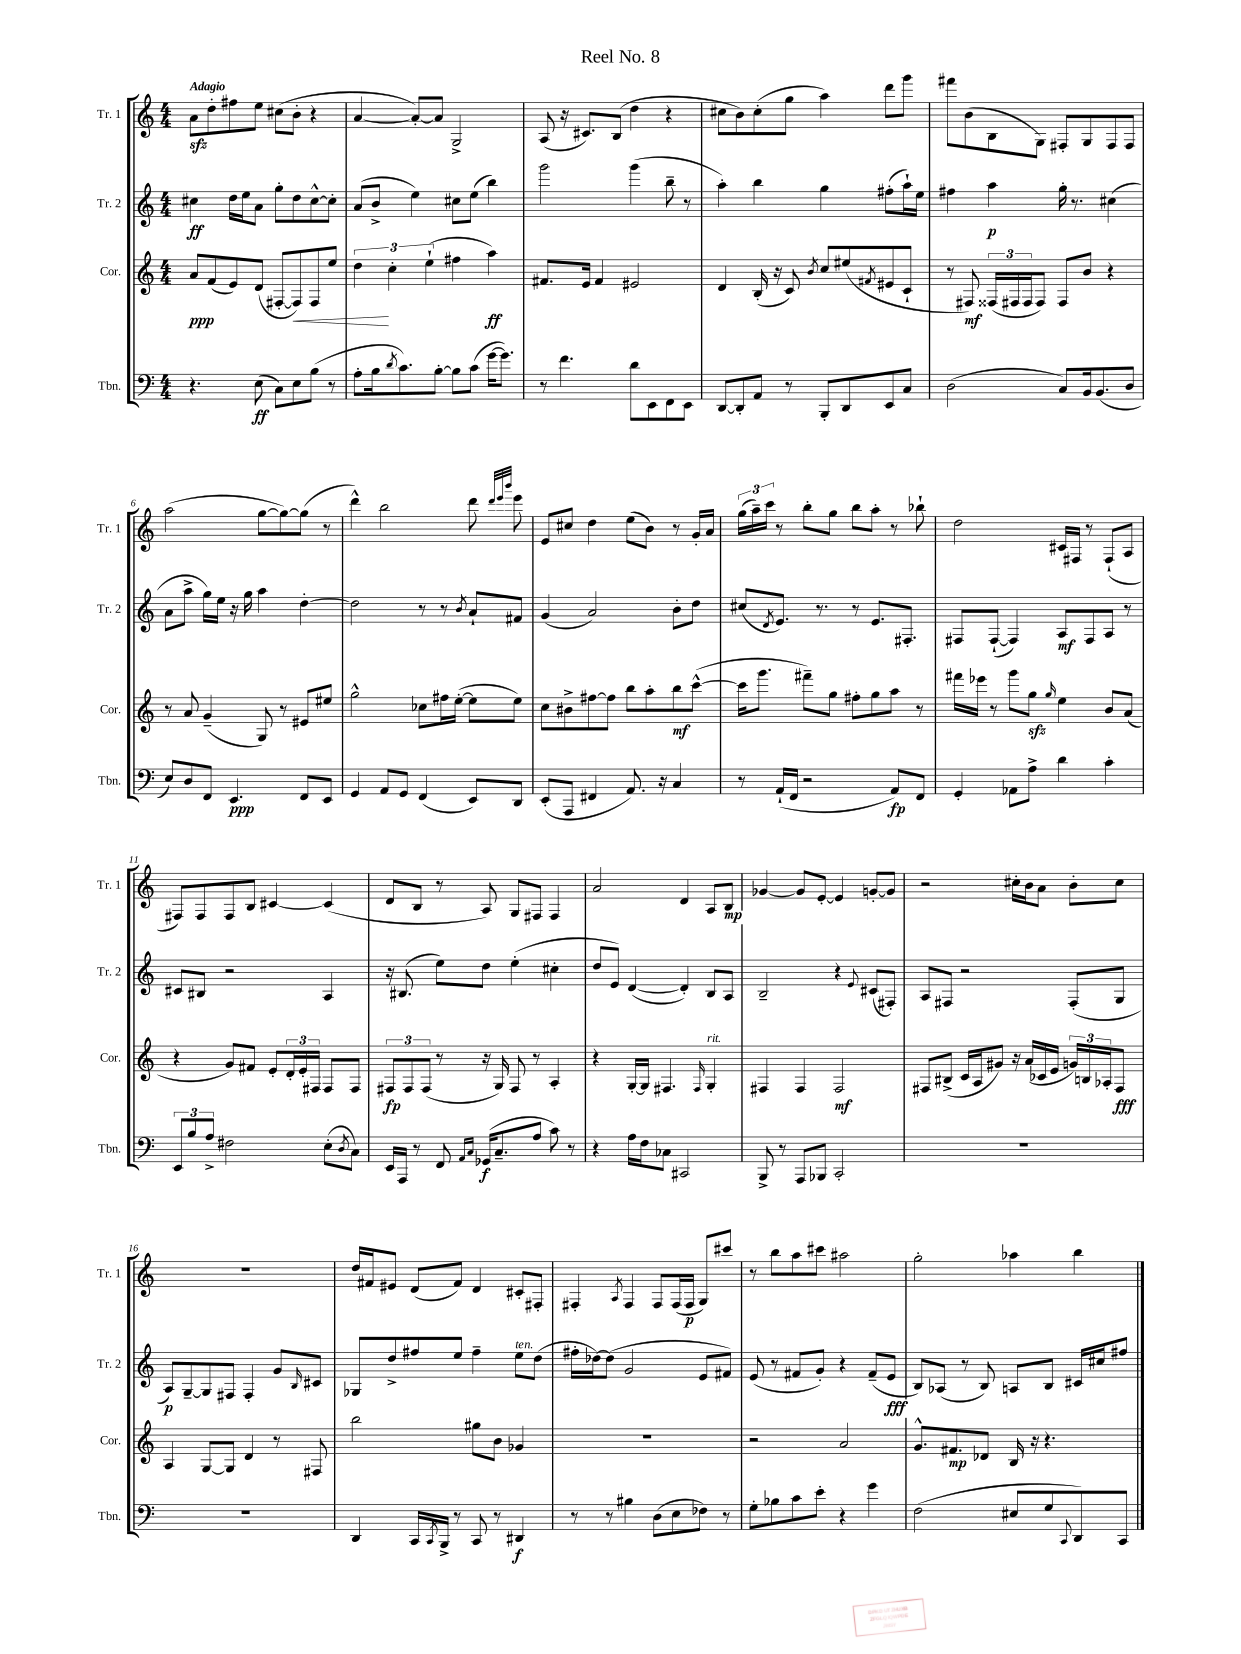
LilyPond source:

\header { title = "Reel No. 8" }
<<
\new StaffGroup <<
\new Staff = "s0" \with { instrumentName = "Tr. 1" shortInstrumentName = "Tr. 1" } {
    \clef treble \key c \major \numericTimeSignature \time 4/4 \tempo "Adagio"
    a'8\sfz d''8-. fis''8 e''8 cis''8( b'8-. r4 |
    a'4~ a'8~-.) a'8 g2-> |
    a8( r16 cis'8.) b8( d''4 r4 |
    cis''8 b'8) cis''8-.( g''8 a''4) d'''8 g'''8 |
    fis'''8 b'8( b8 g8) fis8-. g8 fis8 fis8 |
    a''2( g''8~ g''8~) g''8( r8 |
    d'''4-^) b''2 d'''8 \grace { d'''32 e'''32 b'''32 } e'''8 |
    e'8 cis''8 d''4 e''8( b'8) r8 g'16-. a'16 |
    \tuplet 3/2 { g''16( a''16--) c'''16 } r8 b''8-. g''8 b''8 a''8-. r8 bes''8-! |
    d''2 cis'16 fis16 r8 fis8-!( a8 |
    fis8) fis8 fis8 b8 cis'4~ cis'4( |
    d'8 b8 r8 a8) g8 fis8 fis4 |
    a'2 d'4 a8 b8\mp |
    ges'4~ ges'8 e'8~-. e'4 g'8~-. g'8 |
    r2 cis''16-. b'16 a'8 b'8-. cis''8 |
    R1 |
    d''16 fis'16 eis'8 d'8( fis'8) d'4 cis'8-. fis8-. |
    fis4-. \acciaccatura { a8 } fis4 fis8 fis16( fis16\p g8) cis'''8 |
    r8 b''8 a''8 cis'''8 ais''2 |
    g''2-. aes''4 b''4 \bar "|." |
}
\new Staff = "s1" \with { instrumentName = "Tr. 2" shortInstrumentName = "Tr. 2" } {
    \clef treble \key c \major \numericTimeSignature \time 4/4
    cis''4\ff d''16 e''16 a'8 g''8-. d''8 cis''8~-^ cis''8-. |
    a'8( b'8-> e''4) cis''8 e''8( b''4) |
    g'''2 g'''4( b''8-- r8 |
    a''4-.) b''4 g''4 fis''8-.( a''16-!) e''16 |
    fis''4 a''4\p g''16-. r8. cis''4( |
    a'8 a''8-> g''16) e''16 r16 g''16 a''4 d''4~-. |
    d''2 r8 r8 \acciaccatura { b'8 } a'8-! fis'8 |
    g'4( a'2) b'8-. d''8 |
    cis''8( \acciaccatura { d'8 } e'8.) r8. r8 e'8. fis8.-. |
    fis8 fis8~-!( fis4) a8\mf fis8 a8 r8 |
    cis'8 bis8 r2 a4 |
    r16 bis8.( e''8) d''8 e''4-.( cis''4-. |
    d''8 e'8) d'4~( d'4-.) b8 a8 |
    b2-- r4 \appoggiatura { e'8 } cis'8( fis8-.) |
    a8 fis8 r2 fis8-.( g8 |
    a8\p) g8~-- g8 fis8 fis4-. g'8 \grace { b16 } cis'8 |
    ges8 d''8-> fis''8 e''8 fis''4-- e''8^\markup { \italic "ten." } d''8( |
    fis''16-. des''16~) des''8( g'2 e'8 fis'8) |
    e'8( r8 fis'8 g'8-.) r4 fis'8--( e'8\fff |
    b8) aes8( r8 b8) a8 b8 cis'16 cis''16 fis''8 \bar "|." |
}
\new Staff = "s2" \with { instrumentName = "Cor." shortInstrumentName = "Cor." } {
    \clef treble \key c \major \numericTimeSignature \time 4/4
    a'8\ppp f'8( e'8) d'8( fis8~-. fis8\<) fis8 e''8 |
    \tuplet 3/2 { d''4\! c''4-. e''4-!( } fis''4 a''4\ff) |
    fis'8. e'16 fis'4 eis'2 |
    d'4 b16-.( r16 c'8) \acciaccatura { b'8 } c''8 eis''8( \acciaccatura { fis'8 } eis'8 c'8-! |
    r8 fis8\mf) \tuplet 3/2 { fisis16( fis16 fis16 } fis8) fis8 b'8 r4 |
    r8 a'8 g'4--( g8) r8 eis'8 eis''8 |
    g''2-^ ces''8 fis''16 e''16~-.( e''8 e''8) |
    c''8 bis'8-> fis''8~ fis''8 b''8 a''8-. b''8\mf c'''8~-^( |
    c'''16 g'''8. fis'''8--) g''8 fis''8-. g''8 a''8 r8 |
    fis'''16 ees'''16 r8 g'''8 g''8\sfz \grace { g''16 } e''4 b'8 a'8( |
    r4 g'8) fis'8 e'8-. \tuplet 3/2 { d'16-. e'16-. fis16 } fis8 fis8 |
    \tuplet 3/2 { fis8\fp fis8 fis8( } r8 r16 g16) fis8 r8 a4-. |
    r4 g16~-. g16 fis4. \grace { fis16 } g4-.^\markup { \italic "rit." } |
    fis4 fis4 fis2\mf |
    fis8 bis8->( c'16 a16 gis'8) r16 a'16( ces'16 e'16 \tuplet 3/2 { g'16) b16 aes16-. } fis8\fff |
    a4 g8~ g8 d'4 r8 fis8 |
    b''2 gis''8 b'8 ges'4 |
    R1 |
    r2 a'2 |
    g'8.-^ fis'8.\mp des'8 b16 r16 r4. \bar "|." |
}
\new Staff = "s3" \with { instrumentName = "Tbn." shortInstrumentName = "Tbn." } {
    \clef bass \key c \major \numericTimeSignature \time 4/4
    r4. e8\ff( c8) e8 b8( r8 |
    a8-. b16 \acciaccatura { d'8 } c'8.) b8~-. b8 c'8( g'16~ g'8.) |
    r8 f'4. d'8 e,8 f,8 e,8 |
    d,8~ d,8-. a,8 r8 b,,8-. d,8 e,8 c8 |
    d2( c8) b,16 b,8.( d8 |
    e8) d8 f,8 e,4.\ppp f,8 e,8 |
    g,4 a,8 g,8 f,4( e,8) d,8 |
    e,8-.( a,,8 fis,4 a,8.) r16 c4 |
    r8 a,16-!( f,16 r2 a,8\fp) f,8 |
    g,4-. aes,8 a8-> d'4 c'4-. |
    \tuplet 3/2 { e,8 b8 a8-> } fis2 e8-.( \acciaccatura { d8 } c8) |
    e,16 a,,16 r8 f,8 \grace { a,16 c16 } ges,16\f( c8.-- a8 c'8) r8 |
    r4 a16 f16 ces8 cis,2 |
    b,,8-> r8 a,,8 bes,,8 c,2-. |
    R1 |
    R1 |
    d,4 c,16 \acciaccatura { c,8 } b,,16-> r8 c,8 r8 dis,4\f |
    r8 r8 bis4 d8( e8 fes8) r8 |
    g8-. bes8 c'8 e'8-. r4 g'4 |
    f2( eis8 g8 \appoggiatura { c,8 } d,8) c,8 \bar "|." |
}
>>
>>
